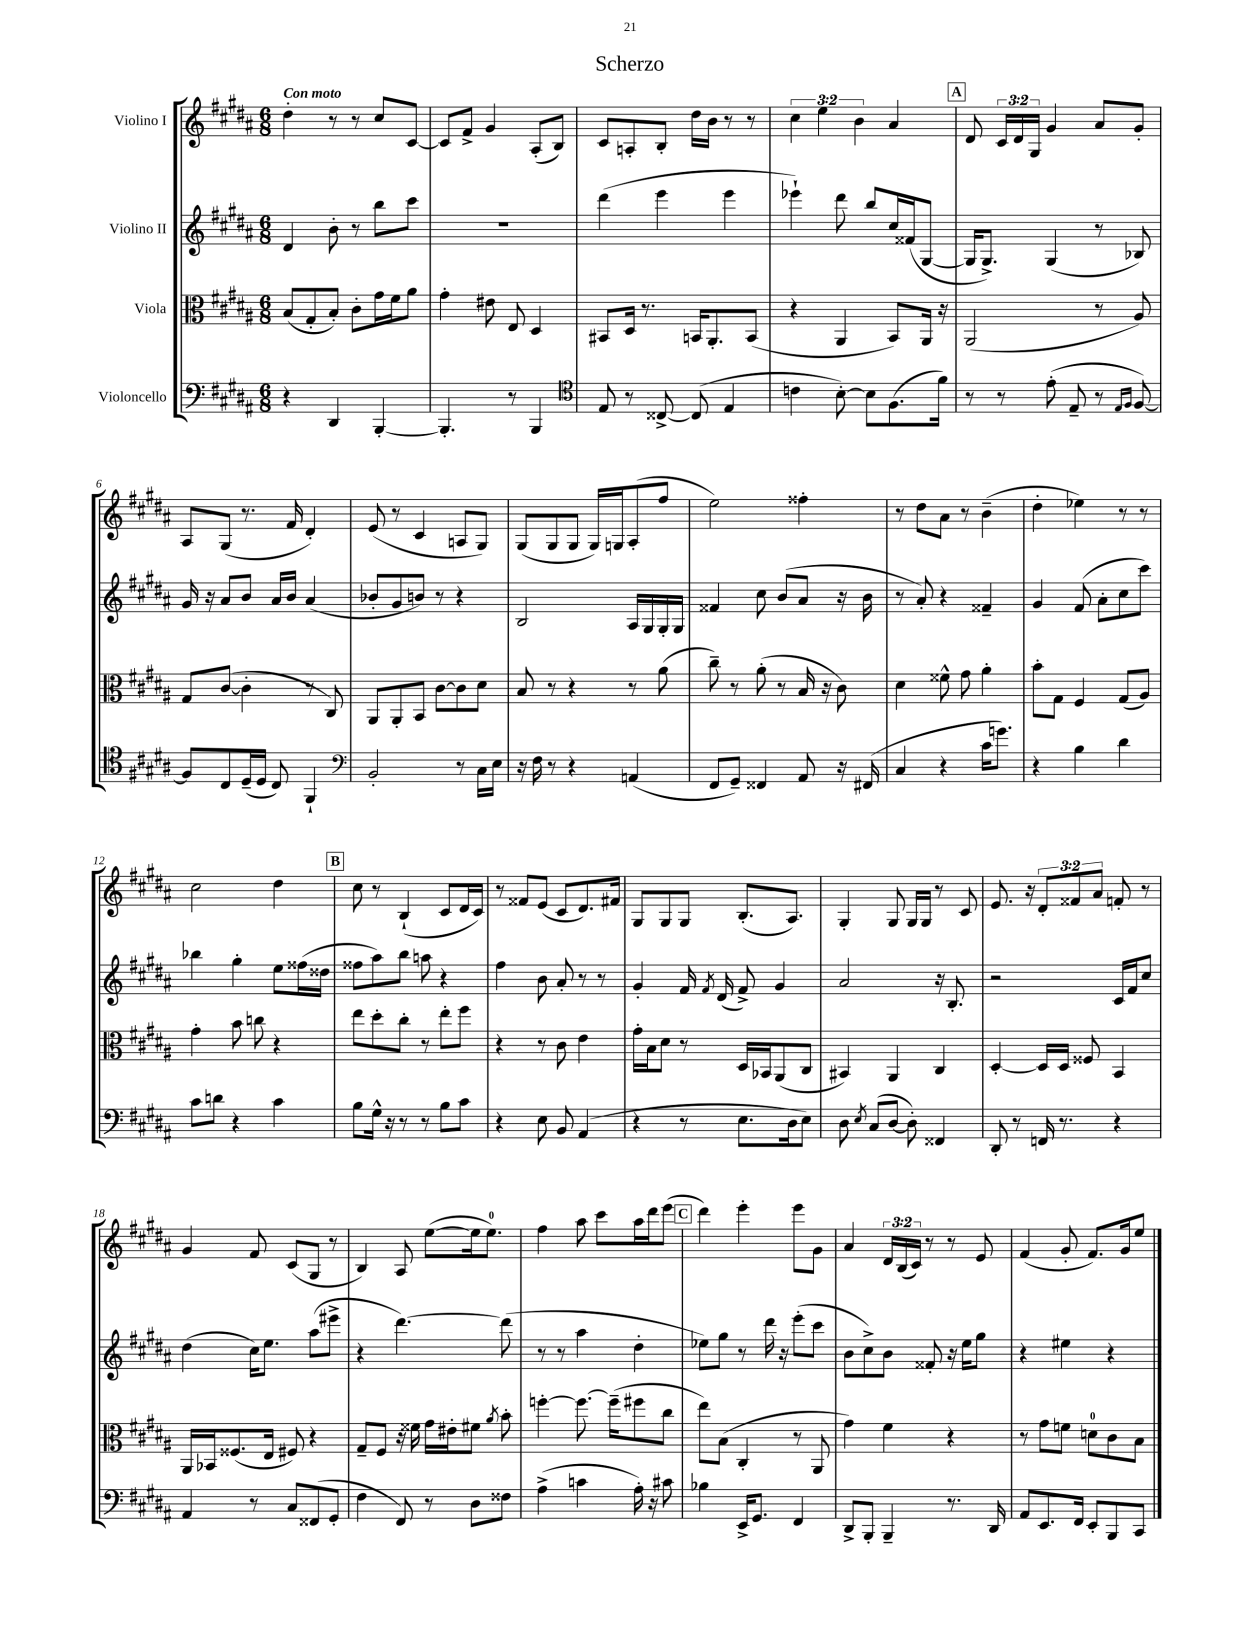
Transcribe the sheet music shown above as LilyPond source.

\header { title = "Scherzo" }
<<
\new StaffGroup <<
\new Staff = "s0" \with { instrumentName = "Violino I" } {
    \clef treble \key b \major \numericTimeSignature \time 6/8 \override Staff.TupletNumber.text = #tuplet-number::calc-fraction-text \tempo "Con moto"
    \autoBeamOff dis''4-. r8 r8 cis''8[ cis'8]~ |
    cis'8[ fis'8]-> gis'4 ais8[-.( b8]) |
    cis'8[ a8-. b8]-. dis''16[ b'16] r8 r8 |
    \tuplet 3/2 { cis''4 e''4 b'4 } ais'4 |
    \mark \markup { \box "A" } dis'8 \tuplet 3/2 { cis'16[ dis'16 gis16] } gis'4 ais'8[ gis'8]-. |
    ais8[ gis8]( r8. fis'16 dis'4-.) |
    e'8( r8 cis'4 a8[ gis8]) |
    gis8[( gis8 gis8] gis16[) g16 ais8-.( fis''8] |
    e''2) fisis''4-. |
    r8 dis''8[ ais'8] r8 b'4--( |
    dis''4-. ees''4) r8 r8 |
    cis''2 dis''4 |
    \mark \markup { \box "B" } cis''8 r8 b4-!( cis'8[ dis'16 cis'16]) |
    r8 fisis'8[ e'8]( cis'8[ dis'8.) fis'16] |
    gis8[ gis8 gis8] b8.[-.( ais8.]) |
    gis4-. gis8 gis16[ gis16] r8 cis'8 |
    e'8. r16 \tuplet 3/2 { dis'8[-. fisis'8 ais'8] } f'8-. r8 |
    gis'4 fis'8 cis'8[( gis8] r8 |
    b4) ais8 e''8[~( e''16 e''8.]-0) |
    fis''4 ais''8 cis'''8[ ais''16 dis'''16 e'''8]( |
    \mark \markup { \box "C" } dis'''4) e'''4-. e'''8[ gis'8] |
    ais'4 \tuplet 3/2 { dis'16[ b16( cis'16]) } r8 r8 e'8 |
    fis'4( gis'8-. fis'8.[) gis'16 e''8] \bar "|." |
}
\new Staff = "s1" \with { instrumentName = "Violino II" } {
    \clef treble \key b \major \numericTimeSignature \time 6/8
    \autoBeamOff dis'4 b'8-. r8 b''8[ cis'''8] |
    r2. |
    dis'''4( e'''4 e'''4 |
    ees'''4-!) dis'''8 b''8[ cis''16 fisis'16( gis8]~ |
    \mark \markup { \box "A" } gis16[ gis8.]->) gis4( r8 bes8) |
    gis'16 r16 ais'8[ b'8] ais'16[ b'16] ais'4( |
    bes'8[-. gis'8 b'8]) r8 r4 |
    b2 ais16[ gis16 gis16-. gis16] |
    fisis'4 cis''8 b'8[( ais'8] r16 b'16 |
    r8 ais'8-.) r4 fisis'4-- |
    gis'4 fis'8( ais'8[-. cis''8 cis'''8]) |
    bes''4 gis''4-. e''8[ fisis''16( disis''16] |
    \mark \markup { \box "B" } fisis''8[ ais''8) b''8] a''8 r4 |
    fis''4 b'8 ais'8-. r8 r8 |
    gis'4-. fis'16 \acciaccatura { fis'8 } dis'16( fis'8->) gis'4 |
    ais'2 r16 b8.-. |
    r2 cis'16[ fis'16 cis''8] |
    dis''4( cis''16[) e''8.] ais''8[( eis'''8]-> |
    r4 dis'''4.~) dis'''8( |
    r8 r8 ais''4 dis''4-. |
    \mark \markup { \box "C" } ees''8[) gis''8] r8 dis'''16 r16 e'''8[-.( cis'''8] |
    b'8[ cis''8->) b'8] fisis'8-. r16 e''16[ gis''8] |
    r4 eis''4 r4 \bar "|." |
}
\new Staff = "s2" \with { instrumentName = "Viola" } {
    \clef alto \key b \major \numericTimeSignature \time 6/8
    \autoBeamOff b8[( gis8-. b8]-.) cis'8[-. gis'16 fis'16 ais'8] |
    gis'4-. eis'8 e8 dis4 |
    bis,8[ dis16] r8. b,16[ ais,8.-. b,8]( |
    r4 ais,4 b,8[) ais,16] r16 |
    \mark \markup { \box "A" } ais,2( r8 ais8) |
    gis8[ cis'8]~( cis'4-. r8 cis8) |
    ais,8[ ais,8-. b,8] cis'8[~ cis'8 dis'8] |
    b8 r8 r4 r8 ais'8( |
    cis''8--) r8 ais'8-.( r8 b16 r16 cis'8) |
    dis'4 fisis'8-^ gis'8 ais'4-. |
    b'8[-. gis8] fis4 gis8[( ais8]) |
    gis'4-. b'8 c''8 r4 |
    \mark \markup { \box "B" } e''8[ dis''8-. cis''8]-. r8 e''8[-. fis''8] |
    r4 r8 cis'8 e'4 |
    gis'16[-. b16 dis'8] r8 dis16[ bes,16 ais,8( cis8] |
    bis,4) ais,4 cis4 |
    dis4~-. dis16[ dis16] fisis8 b,4 |
    ais,16[ bes,16 fisis8.( e16] fis8) r4 |
    gis8[-- fis8] r16 fisis'16 gis'16[ eis'16-. fis'8] \acciaccatura { ais'8 } b'8-. |
    f''4~-. f''8.~ f''16[--( fis''8 cis''8] |
    \mark \markup { \box "C" } e''8[) b8]( cis4-. r8 ais,8 |
    gis'4) fis'4 r4 |
    r8 gis'8[ f'8] d'8[-0 cis'8 b8] \bar "|." |
}
\new Staff = "s3" \with { instrumentName = "Violoncello" } {
    \clef bass \key b \major \numericTimeSignature \time 6/8
    \autoBeamOff r4 dis,4 b,,4~-. |
    b,,4.-. r8 b,,4 |
    \clef tenor e8 r8 cisis8~-> cisis8( e4 |
    c'4 b8~-.) b8[ fis8.( fis'16]) |
    \mark \markup { \box "A" } r8 r8 e'8-.( e8-- r8 \grace { e16[ fis16] } fis8~) |
    fis8[ cis8 dis16--( dis16] cis8) fis,4-! |
    \clef bass b,2-. r8 cis16[ e16] |
    r16 fis16 r8 r4 a,4( |
    fis,8[ gis,8]--) fisis,4 ais,8 r16 fis,16( |
    cis4 r4 cis'16[ g'8.]) |
    r4 b4 dis'4 |
    cis'8[ d'8] r4 cis'4 |
    \mark \markup { \box "B" } b8[ gis16]-^ r16 r8 r8 b8[ cis'8] |
    r4 e8 b,8 ais,4( |
    r4 r8 e8.[ dis16 e8]) |
    dis8 \acciaccatura { e8 } cis8[( dis8]~ dis8-.) fisis,4 |
    dis,8-. r8 f,16 r8. r4 |
    ais,4 r8 cis8[ fisis,8( gis,8]-. |
    fis4 fis,8) r8 dis8[ fisis8] |
    ais4->( c'4 ais16-.) r16 cis'8 |
    \mark \markup { \box "C" } bes4 e,16[-> gis,8.] fis,4 |
    dis,8[-> b,,8]-. b,,4-- r8. dis,16 |
    ais,8[ e,8. fis,16] e,8[-. b,,8 cis,8] \bar "|." |
}
>>
>>
